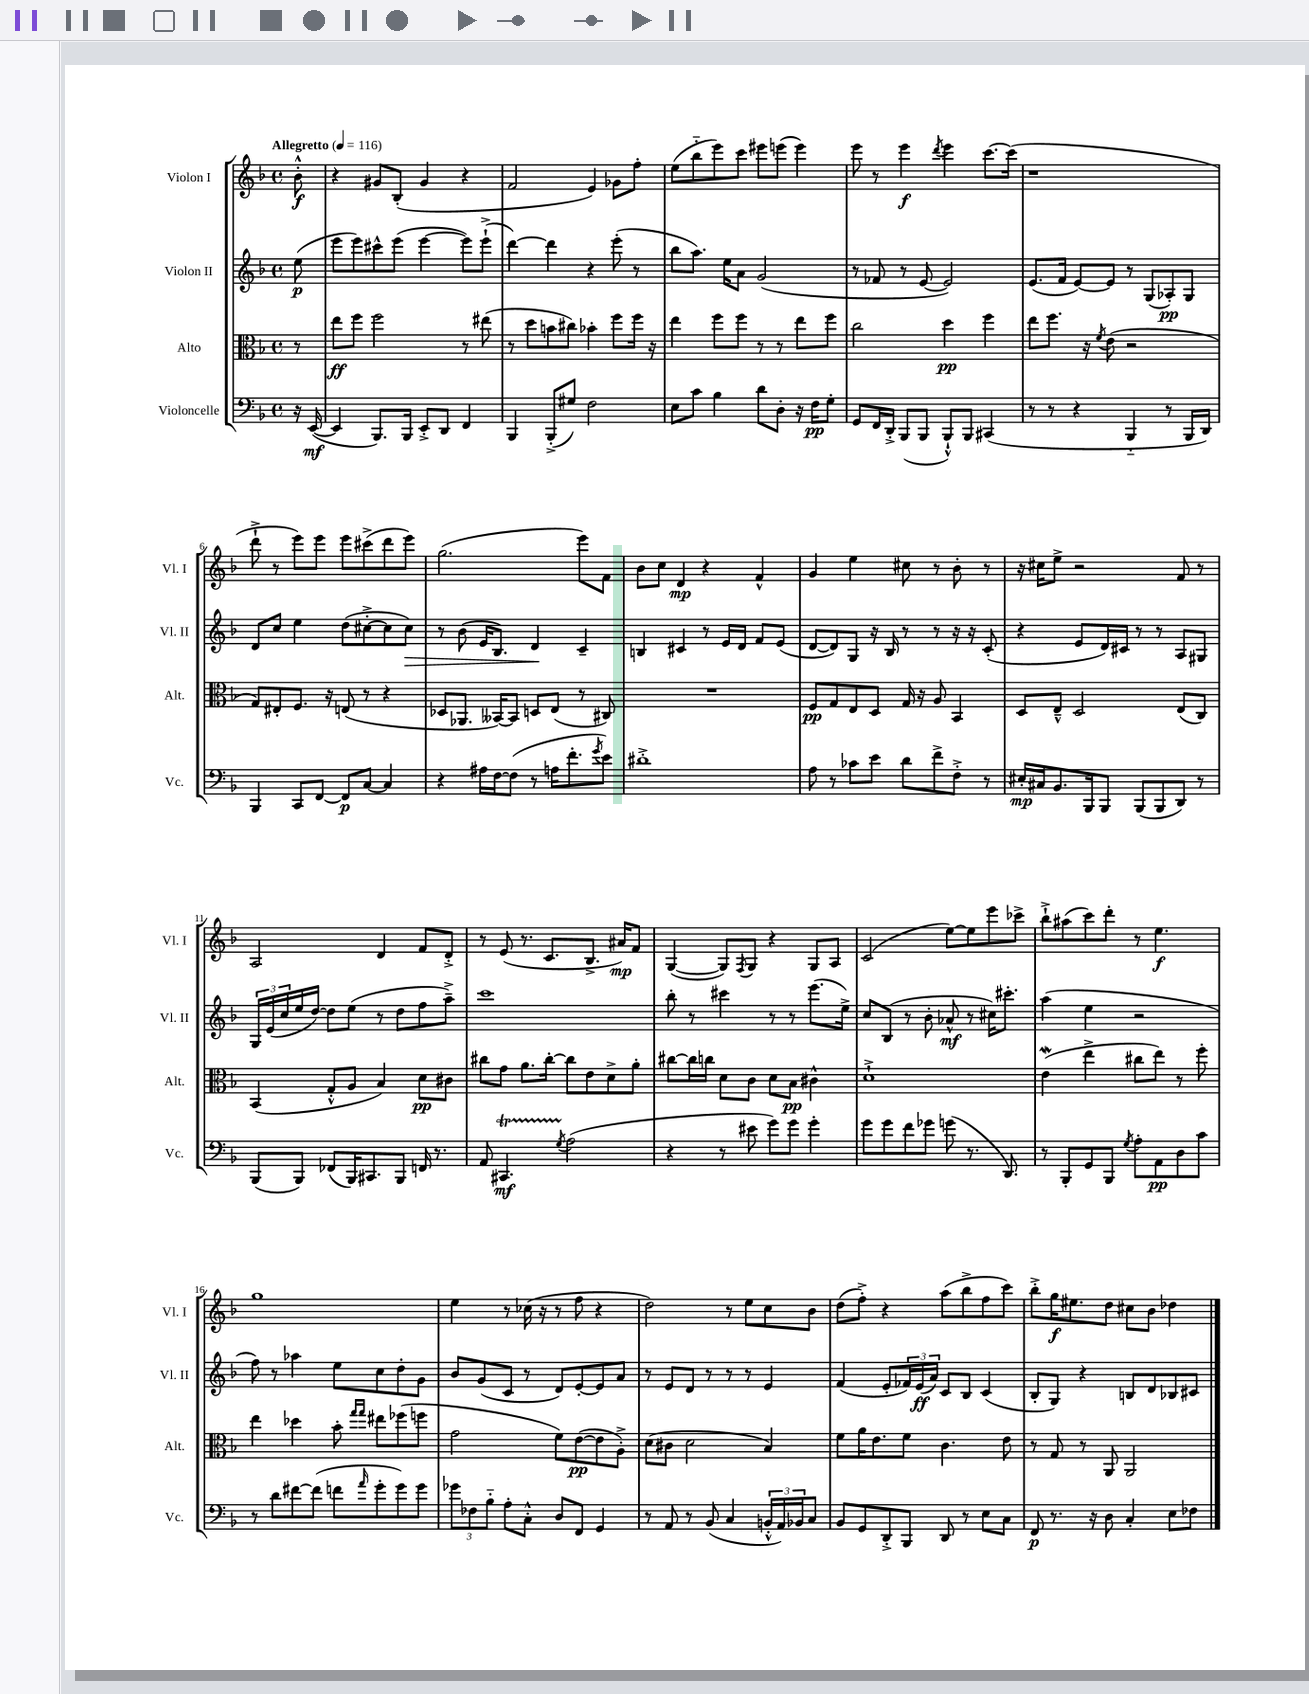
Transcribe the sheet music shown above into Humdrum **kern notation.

**kern	**kern	**kern	**kern
*staff4	*staff3	*staff2	*staff1
*clefF4	*clefC3	*clefG2	*clefG2
*k[b-]	*k[b-]	*k[b-]	*k[b-]
*M4/4	*M4/4	*M4/4	*M4/4
*met(c)	*met(c)	*met(c)	*met(c)
*MM116	*MM116	*MM116	*MM116
16r	8r	(8ee	8b-'^^
([16EE	.	.	.
=	=	=	=
4EE]	8ee	8eee	4r
.	8ff	8eee)	.
8.BBB-)	2ff	8ccc#^^	8g#
.	.	(8eee	(8B-'
16BBB-	.	.	.
8EE'^	.	[4eee	4g#
8DD	.	.	.
4FF	8r	8eee])	4r
.	(8ee#	(8eee`^	.
=	=	=	=
4BBB-	8r	[4ddd)	2f
.	8dd	.	.
(8BBB-'^	8b	4ddd]	.
8G#)	8cc#)	.	.
2F	4b-'	4r	4e)
.	8ff	(8eee'	8g-
.	16ff	8r	8ff'
.	16r	.	.
=	=	=	=
8E	4ee	8bb-	(8ee
8c	.	8.aa)	8bb-'~
4B-	8ff	.	8eee)
.	.	16ee	.
.	8ff	8a	8ccc
8d	8r	(2g	8eee#
8D'	8r	.	(8eee
16r	8ee	.	4eee)
16F	.	.	.
8G'	8ff	.	.
=	=	=	=
8GG	2cc	8r	8eee
16FF	.	8f-	8r
16DD'^	.	.	.
(8BBB-	.	8r	4eee
8BBB-	.	[8e	.
.	.	.	8qddd
8BBB-`^^)	4dd	2e])	4eee
8BBB-	.	.	.
(4CC#	4ff	.	[8.ccc
.	.	.	(16ccc]
=	=	=	=
8r	8ee	(8.e	1r
8r	8.ff	.	.
.	.	16f	.
4r	.	[8e)	.
.	16r	.	.
.	8qf	.	.
.	(8e	8e]	.
4BBB-'~	2r	8r	.
.	.	(8G	.
8r	.	8A-')	.
16BBB-	.	8G	.
16DD)	.	.	.
=	=	=	=
4BBB-	8G)	8d	8ddd`^
.	8E#'	8cc	8r
8CC	8.F	4ee	8eee)
[8FF	.	.	8eee
.	16r	.	.
8FF]	(8E	(8dd	8eee
[8C	8r	[8cc#'^	(8ccc#^
4C]	4r	8cc#]	8ddd
.	.	8cc#)	8eee)
=	=	=	=
4r	8D-	8r	(2.gg
.	8.AA-	(8b-	.
16A#	.	16e	.
[16F	[16BB--)	8.B-)	.
(8F]	8BB--]	.	.
8r	8D	4d	.
16A	(8E	.	.
8.f'	.	.	.
.	8r	4c~	8eee)
8qg	.	.	.
8e)	8C#)	.	8f
=	=	=	=
1d#'^	1r	4B	8b-
.	.	.	8cc
.	.	4c#	4d
.	.	8r	4r
.	.	16e	.
.	.	16d	.
.	.	8f	4f^^
.	.	(8e	.
=	=	=	=
8A	8F	[8d	4g
8r	8G	8d])	.
8c-	8E	8G	4ee
8e	8D	16r	.
.	.	16B-	.
8d	16G	8r	8cc#
.	16r	.	.
8f^	8A	8r	8r
8F'^	4BB-	16r	8b-'
.	.	16r	.
8r	.	(8c'	8r
=	=	=	=
16E#'	8D	4r	16r
16C#	.	.	16cc#
8.BB-	8E~^^	.	8ee^
.	2D	8e	2r
16BBB-	.	.	.
8BBB-	.	16d)	.
.	.	16c#	.
(8BBB-	.	8r	.
8BBB-	.	8r	.
8DD)	(8E	8A	8f
8r	8C)	8G#	8r
=	=	=	=
(8BBB-	(4BB-	24G	2A
.	.	(24e	.
.	.	24cc	.
8BBB-)	.	16ee	.
.	.	[16dd)	.
(8FF-	8G'^^	8dd]	.
16BBB-)	8A	(8ee	.
8.CC#	.	.	.
.	4B-)	8r	4d
8BBB-	.	8dd	.
16FF	8d	8ff	8f
8.r	.	.	.
.	8c#	8aa~^)	8d'^
=	=	=	=
8AA	8cc#	1ccc	8r
4.CC#	8g	.	(8e
.	8.a	.	8.r
.	[16cc#'	.	8.c
8qG	.	.	.
(2A	8cc#]	.	.
.	8e	.	8.B-^
.	8d^	.	.
.	.	.	16a#)
.	8a'	.	8f
=	=	=	=
4r	[8cc#	8bb-'	([4G
.	16cc#]	8r	.
.	16cc	.	.
8r	8d	4ccc#	8G])
.	.	.	8qF
8e#	8c	.	8G
8g)	8d	8r	4r
8g	8B-	8r	.
4g'	4c#^^	(8.eee	8G
.	.	.	8A
.	.	16ee^)	.
=	=	=	=
8g	1d`^	8cc	(2c
8g	.	(8B-	.
8f	.	8r	.
8g-	.	8b-'	.
(8g	.	8a-^^	[8ee)
8.r	.	8r	8ee]
.	.	16cc#)	8eee
8.DD)	.	8.ccc#'	.
.	.	.	8ccc-^
=	=	=	=
8r	(4e	(4aa	8bb-`^
8BBB-'	.	.	(8aa#
8GG	4ee^	4ee	8ccc)
8BBB-	.	.	8ddd'
8qG	.	.	.
8A'	8cc#	2r	8r
8AA	8ee)	.	4.ee
8D	8r	.	.
8c	8ff'	.	.
=	=	=	=
8r	4ee	8ff)	1gg
8d	.	8r	.
[8f#	4dd-	4aa-	.
(8f#]	.	.	.
8f	8b-'	8ee	.
.	16qqgg	.	.
16qqa	16qqgg	.	.
8g'	8ee#	8cc	.
8g)	(8ff-	8dd'	.
8g	8ff	8g	.
=	=	=	=
12g-	2g	8b-	4ee
12F-	.	.	.
.	.	(8g	.
12B-'~	.	.	.
8A'	.	8c	8r
8C'^^	.	8r	(16cc-
.	.	.	16r
8D	8f)	8d)	8r
8FF	([8e	[8e'	8ff
4GG	8e]	8e]	4r
.	8A'^)	8a	.
=	=	=	=
8r	(8d	8r	2dd)
8AA	8c#	8e	.
8r	2d	8d	.
(8BB-	.	8r	.
4C	.	8r	8r
.	.	8r	8ee
24BB'^^	4B-)	4e	8cc
24AA)	.	.	.
24BB-	.	.	.
8C	.	.	8b-
=	=	=	=
8BB-	8f	(4f	(8dd
8GG	16a	.	8ff'^)
.	8.e	.	.
8DD'^	.	8e'	4r
8BBB-	8f	24f-)	.
.	.	(24e	.
.	.	24a)	.
8DD	4.c	8c	(8aa
8r	.	8B-	8bb-^
8E	.	(4c	8ff
8C	8e	.	8ccc)
=	=	=	=
8FF	8r	8B-'	8bb-'^
8.r	8G	8G)	16gg
.	.	.	8.ee#
.	8r	4r	.
16r	.	.	.
8D	8AA	.	8dd
4C'	2AA	8B	8cc#
.	.	8d	8b-
8E	.	8B-	4dd-
8F-	.	8c#	.
==	==	==	==
*-	*-	*-	*-
